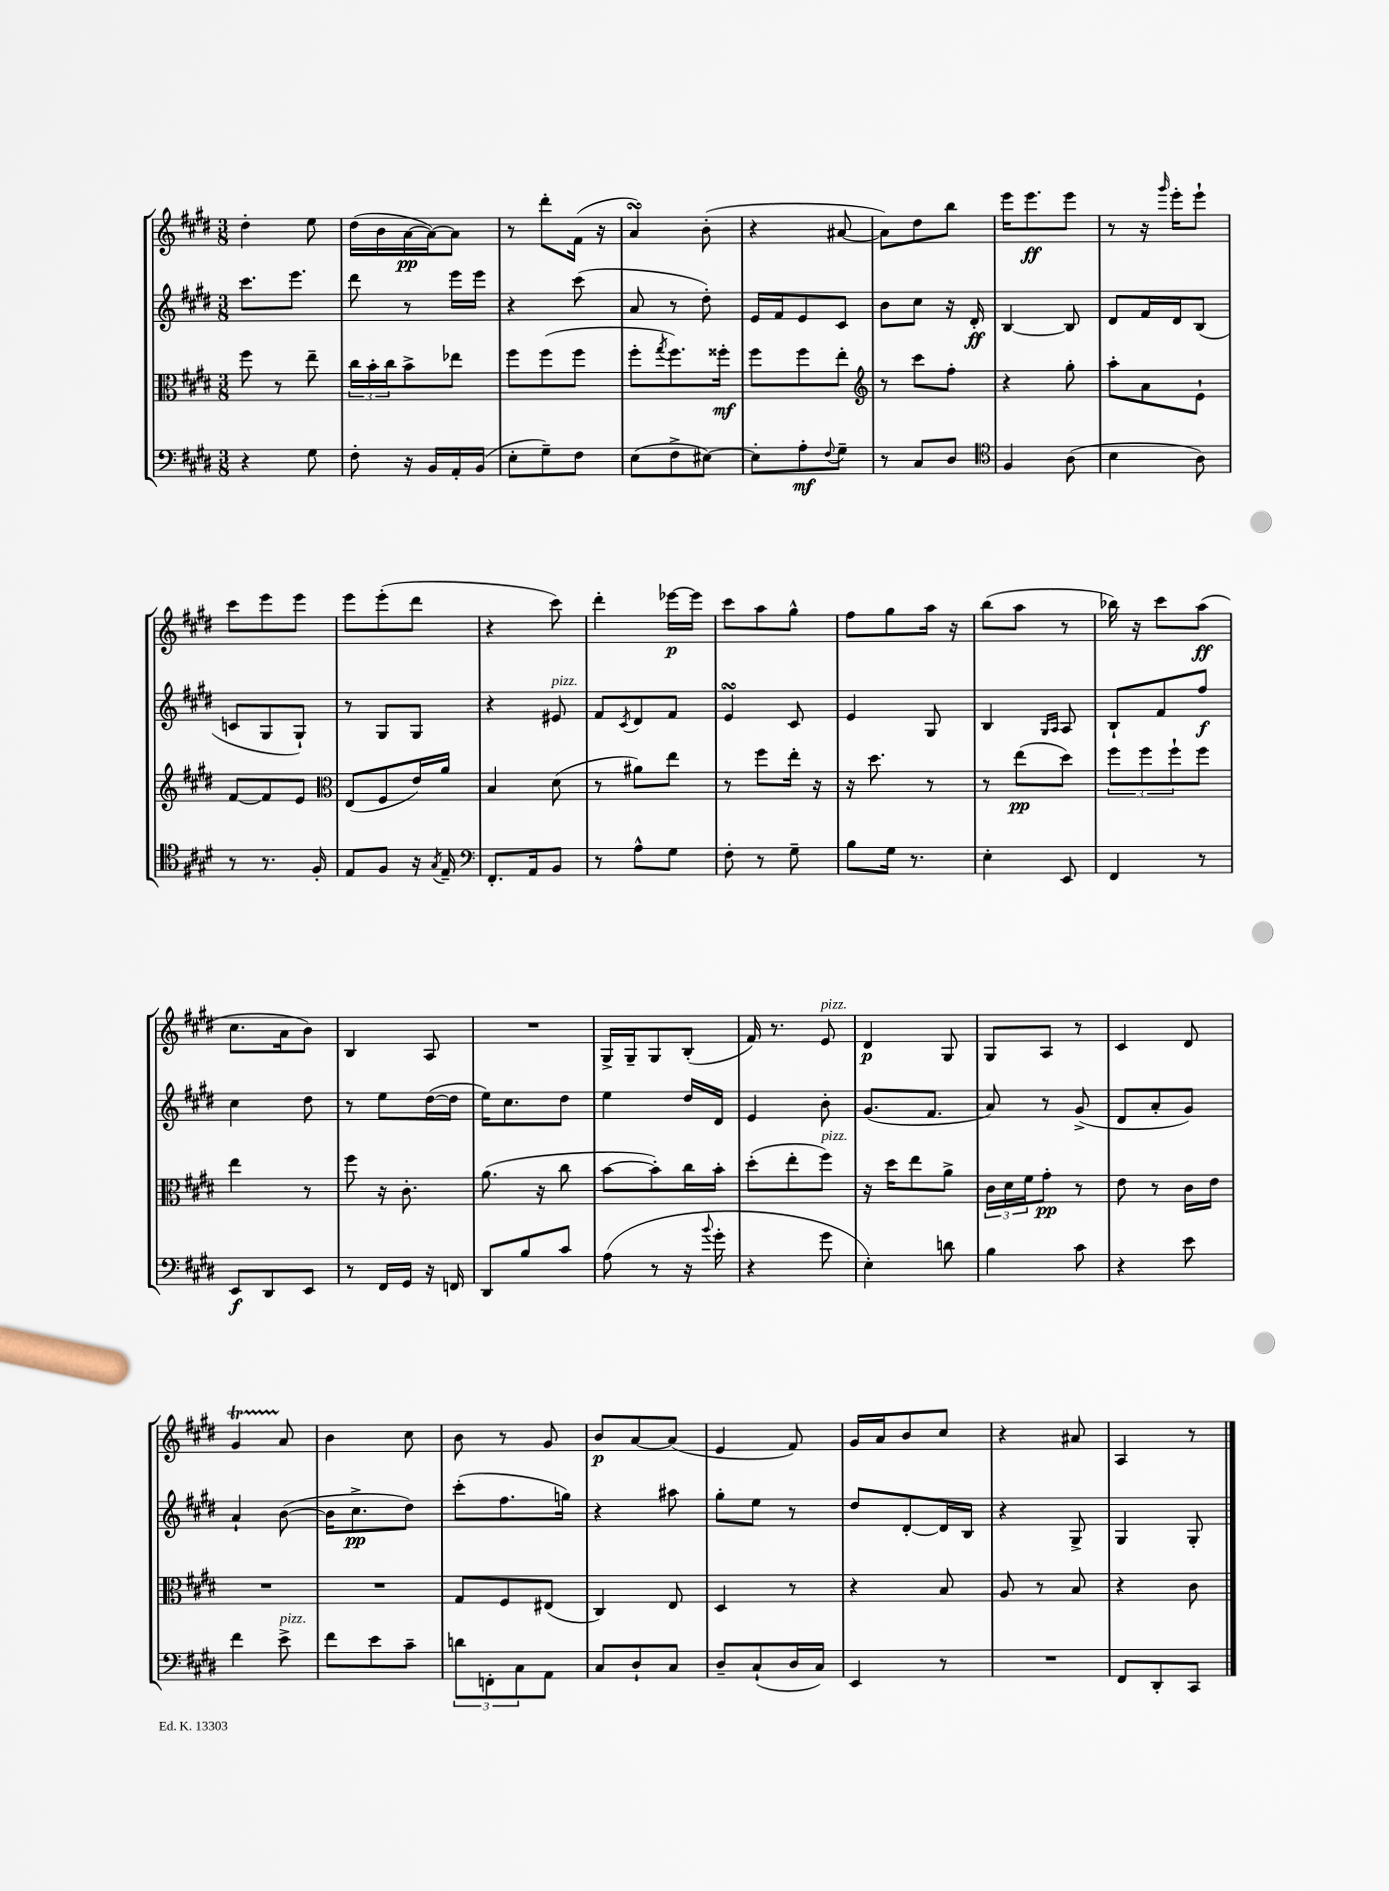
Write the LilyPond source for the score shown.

<<
\new StaffGroup <<
\new Staff = "s0" {
    \clef treble \key e \major \numericTimeSignature \time 3/8
    dis''4-. e''8 |
    dis''16( b'16 a'16~\pp a'16~) a'8 |
    r8 dis'''8-. fis'16( r16 |
    a'4\turn) b'8-.( |
    r4 ais'8~ |
    ais'8) dis''8 b''8 |
    e'''16 e'''8.\ff e'''8 |
    r8 r16 \grace { gis'''16 } e'''16-. e'''8-! |
    cis'''8 e'''8 e'''8 |
    e'''8 e'''8-.( dis'''8 |
    r4 cis'''8) |
    dis'''4-. ees'''16~\p ees'''16 |
    cis'''8 a''8 gis''8-^ |
    fis''8 gis''8 a''16 r16 |
    b''8( a''8 r8 |
    bes''16) r16 cis'''8 a''8\ff( |
    cis''8. a'16 b'8) |
    b4 a8 |
    R4. |
    gis16-> gis16-- gis8 b8-.( |
    fis'16) r8. e'8^\markup { \italic "pizz." } |
    dis'4\p gis8 |
    gis8 a8 r8 |
    cis'4 dis'8 |
    gis'4\startTrillSpan a'8\stopTrillSpan |
    b'4 cis''8 |
    b'8 r8 gis'8 |
    b'8\p a'8~ a'8( |
    e'4 fis'8) |
    gis'16 a'16 b'8 cis''8 |
    r4 ais'8 |
    a4 r8 \bar "|." |
}
\new Staff = "s1" {
    \clef treble \key e \major \numericTimeSignature \time 3/8
    cis'''8. e'''8. |
    dis'''8 r8 e'''16 e'''16 |
    r4 cis'''8( |
    a'8 r8 dis''8-.) |
    e'16 fis'16 e'8 cis'8 |
    b'8 cis''8 r16 dis'16-.\ff |
    b4~ b8 |
    dis'8 fis'16 dis'16 b8( |
    c'8 gis8 gis8-!) |
    r8 gis8 gis8 |
    r4 eis'8^\markup { \italic "pizz." } |
    fis'8 \acciaccatura { cis'8 } dis'8 fis'8 |
    e'4\turn cis'8 |
    e'4 gis8 |
    b4 \grace { gis16 a16 } a8 |
    b8-! fis'8 fis''8\f |
    cis''4 dis''8 |
    r8 e''8 dis''16~( dis''16 |
    e''16) cis''8. dis''8 |
    e''4 dis''16 dis'16 |
    e'4 b'8-. |
    gis'8.( fis'8. |
    a'8) r8 gis'8->( |
    dis'8 a'8-. gis'8) |
    a'4-! b'8~( |
    b'16 cis''8.->\pp dis''8) |
    cis'''8-.( fis''8. g''16) |
    r4 ais''8 |
    gis''8-. e''8 r8 |
    dis''8 dis'8~-. dis'16 b16 |
    r4 gis8-> |
    gis4 gis8-. \bar "|." |
}
\new Staff = "s2" {
    \clef alto \key e \major \numericTimeSignature \time 3/8
    fis''8 r8 e''8-- |
    \tuplet 3/2 { cis''16 b'16-. cis''16 } b'8-> ees''8 |
    fis''8 fis''8( fis''8 |
    fis''8-. \acciaccatura { gis''8 } fis''8.) fisis''16-.\mf |
    fis''8 fis''8 e''8-. |
    \clef treble r8 cis'''8 fis''8-. |
    r4 gis''8-. |
    a''8-. a'8 e'8-! |
    fis'8~ fis'8 e'8 |
    \clef alto e8( fis8 e'16) a'16 |
    b4 dis'8( |
    r8 ais'8) e''8 |
    r8 fis''8 e''16-. r16 |
    r16 dis''8. r8 |
    r8 e''8\pp( dis''8) |
    \tuplet 3/2 { fis''8 fis''8 fis''8-! } fis''8 |
    e''4 r8 |
    fis''8 r16 cis'8.-. |
    a'8.( r16 cis''8 |
    b'8~ b'8-.) cis''16 b'16-. |
    dis''8-.( e''8-. fis''8^\markup { \italic "pizz." }) |
    r16 dis''16 e''8 a'8-> |
    \tuplet 3/2 { cis'16 dis'16 fis'16 } gis'8-.\pp r8 |
    e'8 r8 cis'16 e'16 |
    R4. |
    R4. |
    gis8 fis8 eis8( |
    cis4) e8 |
    dis4 r8 |
    r4 b8 |
    a8 r8 b8 |
    r4 cis'8 \bar "|." |
}
\new Staff = "s3" {
    \clef bass \key e \major \numericTimeSignature \time 3/8
    r4 gis8 |
    fis8-. r16 b,16 a,16-. b,16( |
    e8-. gis8--) fis8 |
    e8( fis8-> eis8~) |
    eis8-. a8-.\mf \appoggiatura { fis8 } gis8-- |
    r8 cis8 dis8 |
    \clef tenor fis4 a8( |
    b4 a8) |
    r8 r8. fis16-. |
    e8 fis8 r16 \acciaccatura { gis8 } e16-- |
    \clef bass fis,8.-. a,16 b,8 |
    r8 a8-^ gis8 |
    fis8-. r8 gis8-- |
    b8 gis16 r8. |
    e4-. e,8 |
    fis,4 r8 |
    e,8\f dis,8 e,8 |
    r8 fis,16 gis,16 r16 f,16 |
    dis,8 b8 cis'8 |
    a8( r8 r16 \appoggiatura { b'8 } gis'16-. |
    r4 gis'8 |
    e4-.) d'8 |
    b4 cis'8 |
    r4 e'8 |
    fis'4 e'8->^\markup { \italic "pizz." } |
    fis'8 e'8 cis'8-- |
    \tuplet 3/2 { d'8 f,8-. cis8 } a,8 |
    cis8 dis8-! cis8 |
    dis8-- cis8-!( dis16 cis16) |
    e,4 r8 |
    R4. |
    fis,8 dis,8-. cis,8 \bar "|." |
}
>>
>>
\layout { \context { \Score \remove "Bar_number_engraver" } }
